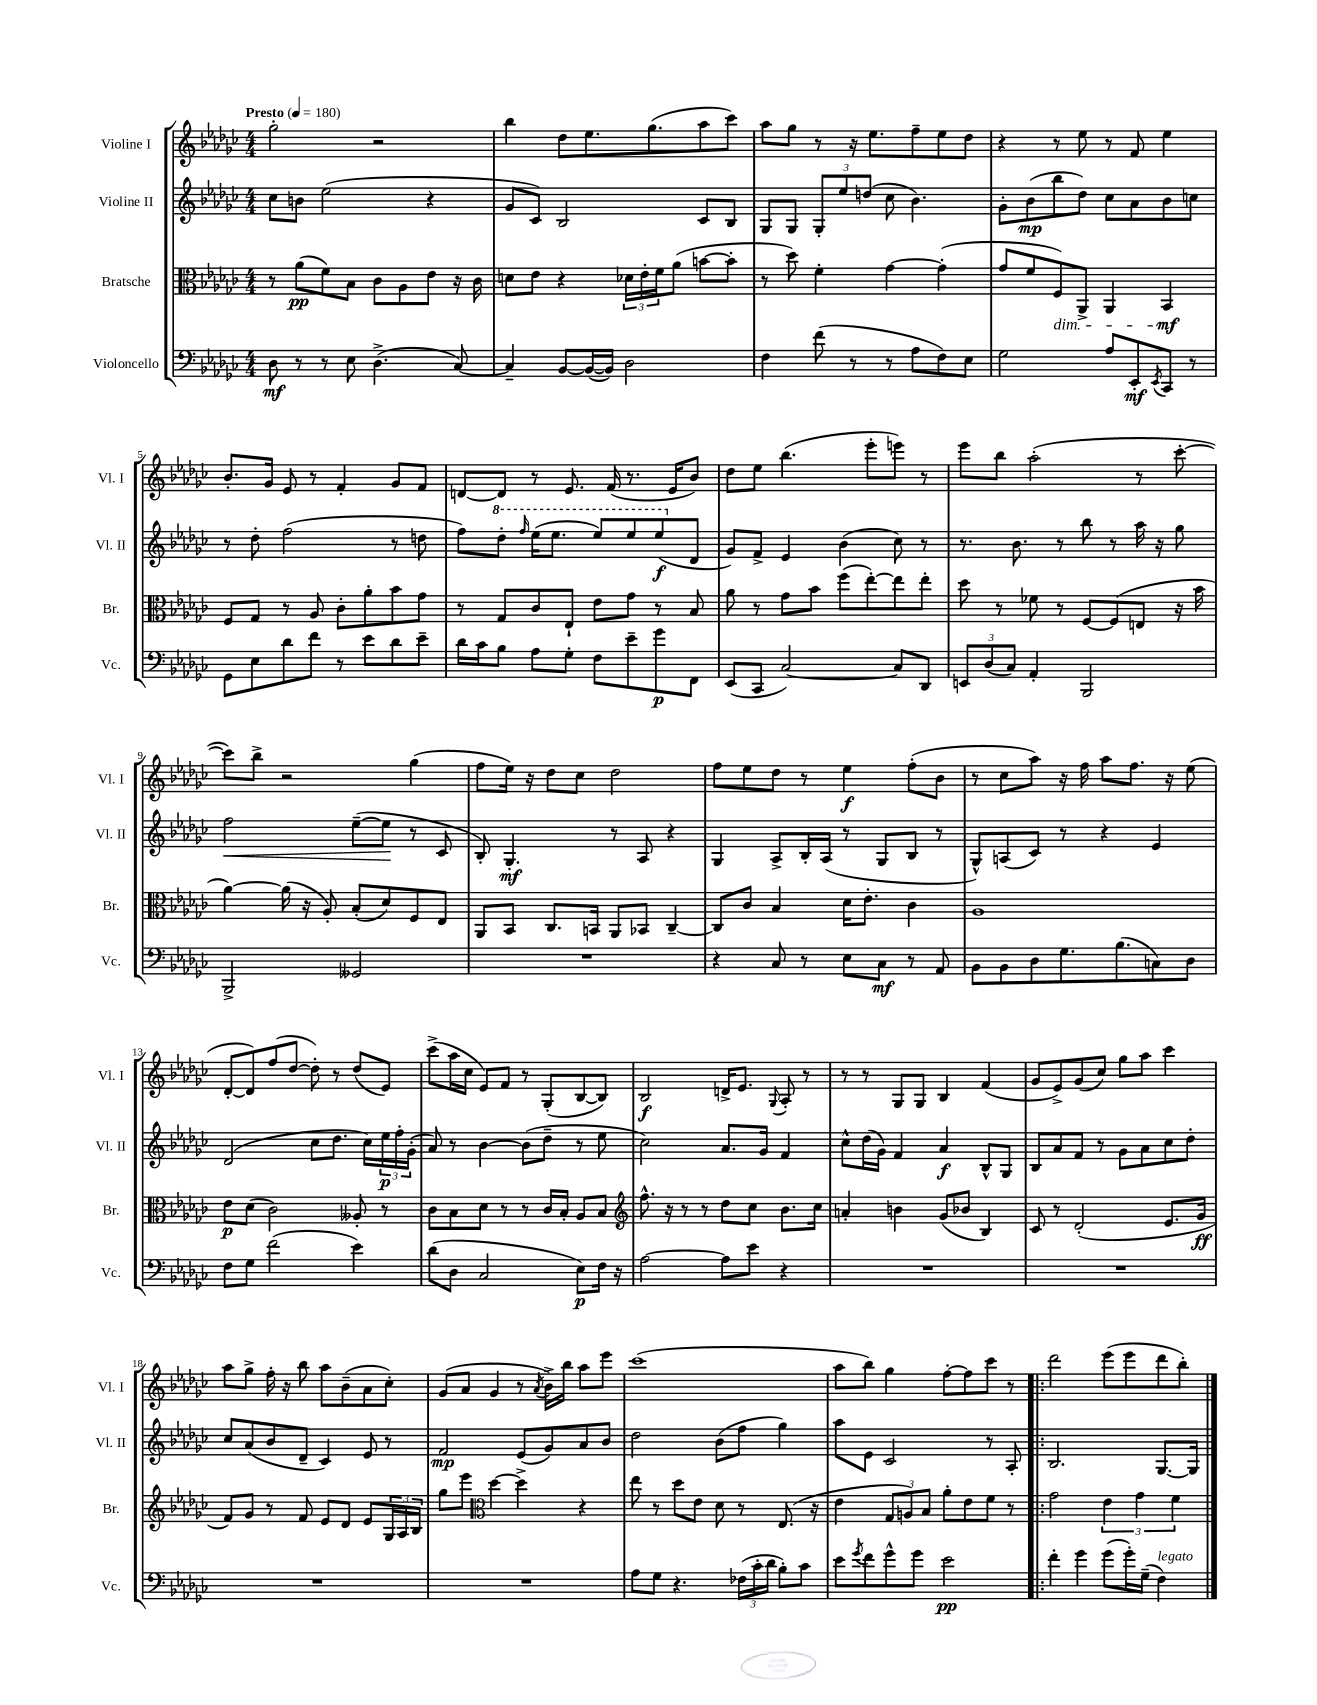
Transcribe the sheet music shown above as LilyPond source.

<<
\new StaffGroup <<
\new Staff = "s0" \with { instrumentName = "Violine I" shortInstrumentName = "Vl. I" } {
    \clef treble \key ges \major \numericTimeSignature \time 4/4 \tempo "Presto" 4 = 180
    ges''2-. r2 |
    bes''4 des''8 ees''8. ges''8.( aes''8 ces'''8) |
    aes''8 ges''8 r8 r16 ees''8. f''8-- ees''8 des''8 |
    r4 r8 ees''8 r8 f'8 ees''4 |
    bes'8.-. ges'16 ees'8 r8 f'4-. ges'8 f'8 |
    d'8~ d'8 r8 ees'8. f'16( r8. ees'16 bes'8) |
    des''8 ees''8 bes''4.( ees'''8-. e'''8) r8 |
    ees'''8 bes''8 aes''2-.( r8 ces'''8~-. |
    ces'''8) bes''8-> r2 ges''4( |
    f''8 ees''16) r16 des''8 ces''8 des''2 |
    f''8 ees''8 des''8 r8 ees''4\f f''8-.( bes'8 |
    r8 ces''8 aes''8) r16 f''16 aes''8 f''8. r16 ees''8( |
    des'8~-. des'8) f''8( des''8~ des''8-.) r8 des''8( ees'8) |
    ces'''8->( aes''16 ces''16 ees'8) f'8 r8 ges8-.( bes8~ bes8) |
    bes2\f d'16-> ees'8. \appoggiatura { ges8 } aes8-. r8 |
    r8 r8 ges8 ges8 bes4 f'4( |
    ges'8 ees'8->) ges'8( ces''8) ges''8 aes''8 ces'''4 |
    aes''8 ges''8-> f''16-. r16 bes''8 aes''8 bes'8--( aes'8 ces''8-.) |
    ges'8( aes'8 ges'4 r8 \acciaccatura { aes'8 } bes'16->) bes''16 aes''8 ees'''8 |
    ces'''1( |
    aes''8 bes''8) ges''4 f''8~-. f''8 ces'''8 r8 |
    \bar ".|:" des'''2 ees'''8( ees'''8 des'''8 bes''8-.) \bar "|." |
}
\new Staff = "s1" \with { instrumentName = "Violine II" shortInstrumentName = "Vl. II" } {
    \clef treble \key ges \major \numericTimeSignature \time 4/4
    ces''8 b'8 ees''2( r4 |
    ges'8 ces'8) bes2 ces'8 bes8 |
    ges8 ges8 \tuplet 3/2 { ges8-. ees''8 d''8( } ces''8 bes'4.) |
    ges'8-. bes'8\mp( bes''8 des''8) ces''8 aes'8 bes'8 c''8 |
    r8 des''8-. f''2( r8 d''8 |
    f''8) \ottava #1 des'''8-. \grace { f'''16 } ees'''16( ees'''8. ees'''8) ees'''8 ees'''8\f( \ottava #0 des'8 |
    ges'8) f'8-> ees'4 bes'4( ces''8) r8 |
    r8. bes'8. r8 bes''8 r8 aes''16 r16 ges''8 |
    f''2\< ees''8~--( ees''8\! r8 ces'8 |
    bes8-.) ges4.-.\mf r8 aes8 r4 |
    ges4 aes8-> bes16-. aes16( r8 ges8 bes8 r8 |
    ges8-^) a8( ces'8) r8 r4 ees'4 |
    des'2( ces''8 des''8. ces''16) \tuplet 3/2 { ees''16\p f''16-. ges'16-.( } |
    aes'8) r8 bes'4~ bes'8( des''8-- r8 ees''8 |
    ces''2) aes'8. ges'16 f'4 |
    ces''8-^ des''16( ges'16) f'4 aes'4\f bes8-^ ges8 |
    bes8 aes'8 f'8 r8 ges'8 aes'8 ces''8 des''8-. |
    ces''8 aes'8( bes'8 des'8-- ces'4) ees'8 r8 |
    f'2\mp ees'8( ges'8) aes'8 bes'8 |
    des''2 bes'8( f''8 ges''4) |
    aes''8 ees'8 ces'2 r8 aes8-. |
    \bar ".|:" bes2. ges8.~ ges16 \bar "|." |
}
\new Staff = "s2" \with { instrumentName = "Bratsche" shortInstrumentName = "Br." } {
    \clef alto \key ges \major \numericTimeSignature \time 4/4
    r8 aes'8\pp( f'8) bes8 ces'8 aes8 ees'8 r16 ces'16 |
    d'8 ees'8 r4 \tuplet 3/2 { des'16 ees'16-. f'16 } aes'8( b'8~ b'8-. |
    r8 des''8) f'4-. ges'4~ ges'4-.( |
    ges'8 f'8 f8\dim) aes,8-> aes,4 bes,4\mf\! |
    f8 ges8 r8 aes8 ces'8-. aes'8-. bes'8 ges'8 |
    r8 ges8 ces'8 ees8-! ees'8 ges'8 r8 bes8 |
    aes'8 r8 ges'8 bes'8 f''8( ees''8~-.) ees''8 ees''8-. |
    des''8 r8 fes'8 r8 f8~ f8( e8 r16 bes'16 |
    aes'4~) aes'16( r16 aes8-.) bes8-.( des'8) f8 ees8 |
    aes,8 bes,8 ces8. b,16 aes,8 bes,8 ces4~-- |
    ces8 ces'8 bes4 des'16 ees'8.-. ces'4 |
    aes1 |
    ees'8\p des'8( ces'2) aeses8-. r8 |
    ces'8 bes8 des'8 r8 r8 ces'16 bes16-. aes8 bes8 |
    \clef treble f''8.-^ r16 r8 r8 des''8 ces''8 bes'8. ces''16 |
    a'4-. b'4 ges'8( bes'8 bes4) |
    ces'8 r8 des'2-.( ees'8. ges'16\ff |
    f'8) ges'8 r8 f'8 ees'8 des'8 ees'8 \tuplet 3/2 { ges16 aes16 bes16 } |
    ges''8 ees'''8 \clef alto des''4~ des''4-> r4 |
    ees''8 r8 des''8 ees'8 des'8 r8 ees8.( r16 |
    ees'4 \tuplet 3/2 { ges8 a8) bes8 } aes'8-. ees'8 f'8 r8 |
    \bar ".|:" ges'2 \tuplet 3/2 { ees'4 ges'4 f'4 } \bar "|." |
}
\new Staff = "s3" \with { instrumentName = "Violoncello" shortInstrumentName = "Vc." } {
    \clef bass \key ges \major \numericTimeSignature \time 4/4
    des8\mf r8 r8 ees8 des4.->( ces8~) |
    ces4-- bes,8~ bes,16~( bes,16) des2 |
    f4 f'8( r8 r8 aes8 f8) ees8 |
    ges2 aes8 ees,8-.\mf \acciaccatura { ees,8 } ces,8 r8 |
    ges,8 ees8 des'8 f'8 r8 ees'8 des'8 ees'8-- |
    des'16 ces'16 bes8 aes8 ges8-. f8 ees'8-- ges'8\p f,8 |
    ees,8( ces,8 ces2~) ces8 des,8 |
    \tuplet 3/2 { e,8 des8( ces8) } aes,4-. bes,,2 |
    bes,,2-> geses,2 |
    R1 |
    r4 ces8 r8 ees8 ces8\mf r8 aes,8 |
    bes,8 bes,8 des8 ges8. bes8.( c8) des8 |
    f8 ges8 f'2( ees'4) |
    des'8( des8 ces2 ees8\p) f16 r16 |
    aes2~ aes8 ees'8 r4 |
    R1 |
    R1 |
    R1 |
    R1 |
    aes8 ges8 r4. \tuplet 3/2 { fes16( ces'16-. des'16 } bes8-.) ces'8 |
    ees'8 \acciaccatura { ges'8 } f'8 ges'8-^ ges'8 ees'2\pp |
    \bar ".|:" f'4-. ges'4 ges'8( ges'16-.) ges16--( f4^\markup { \italic "legato" }) \bar "|." |
}
>>
>>
